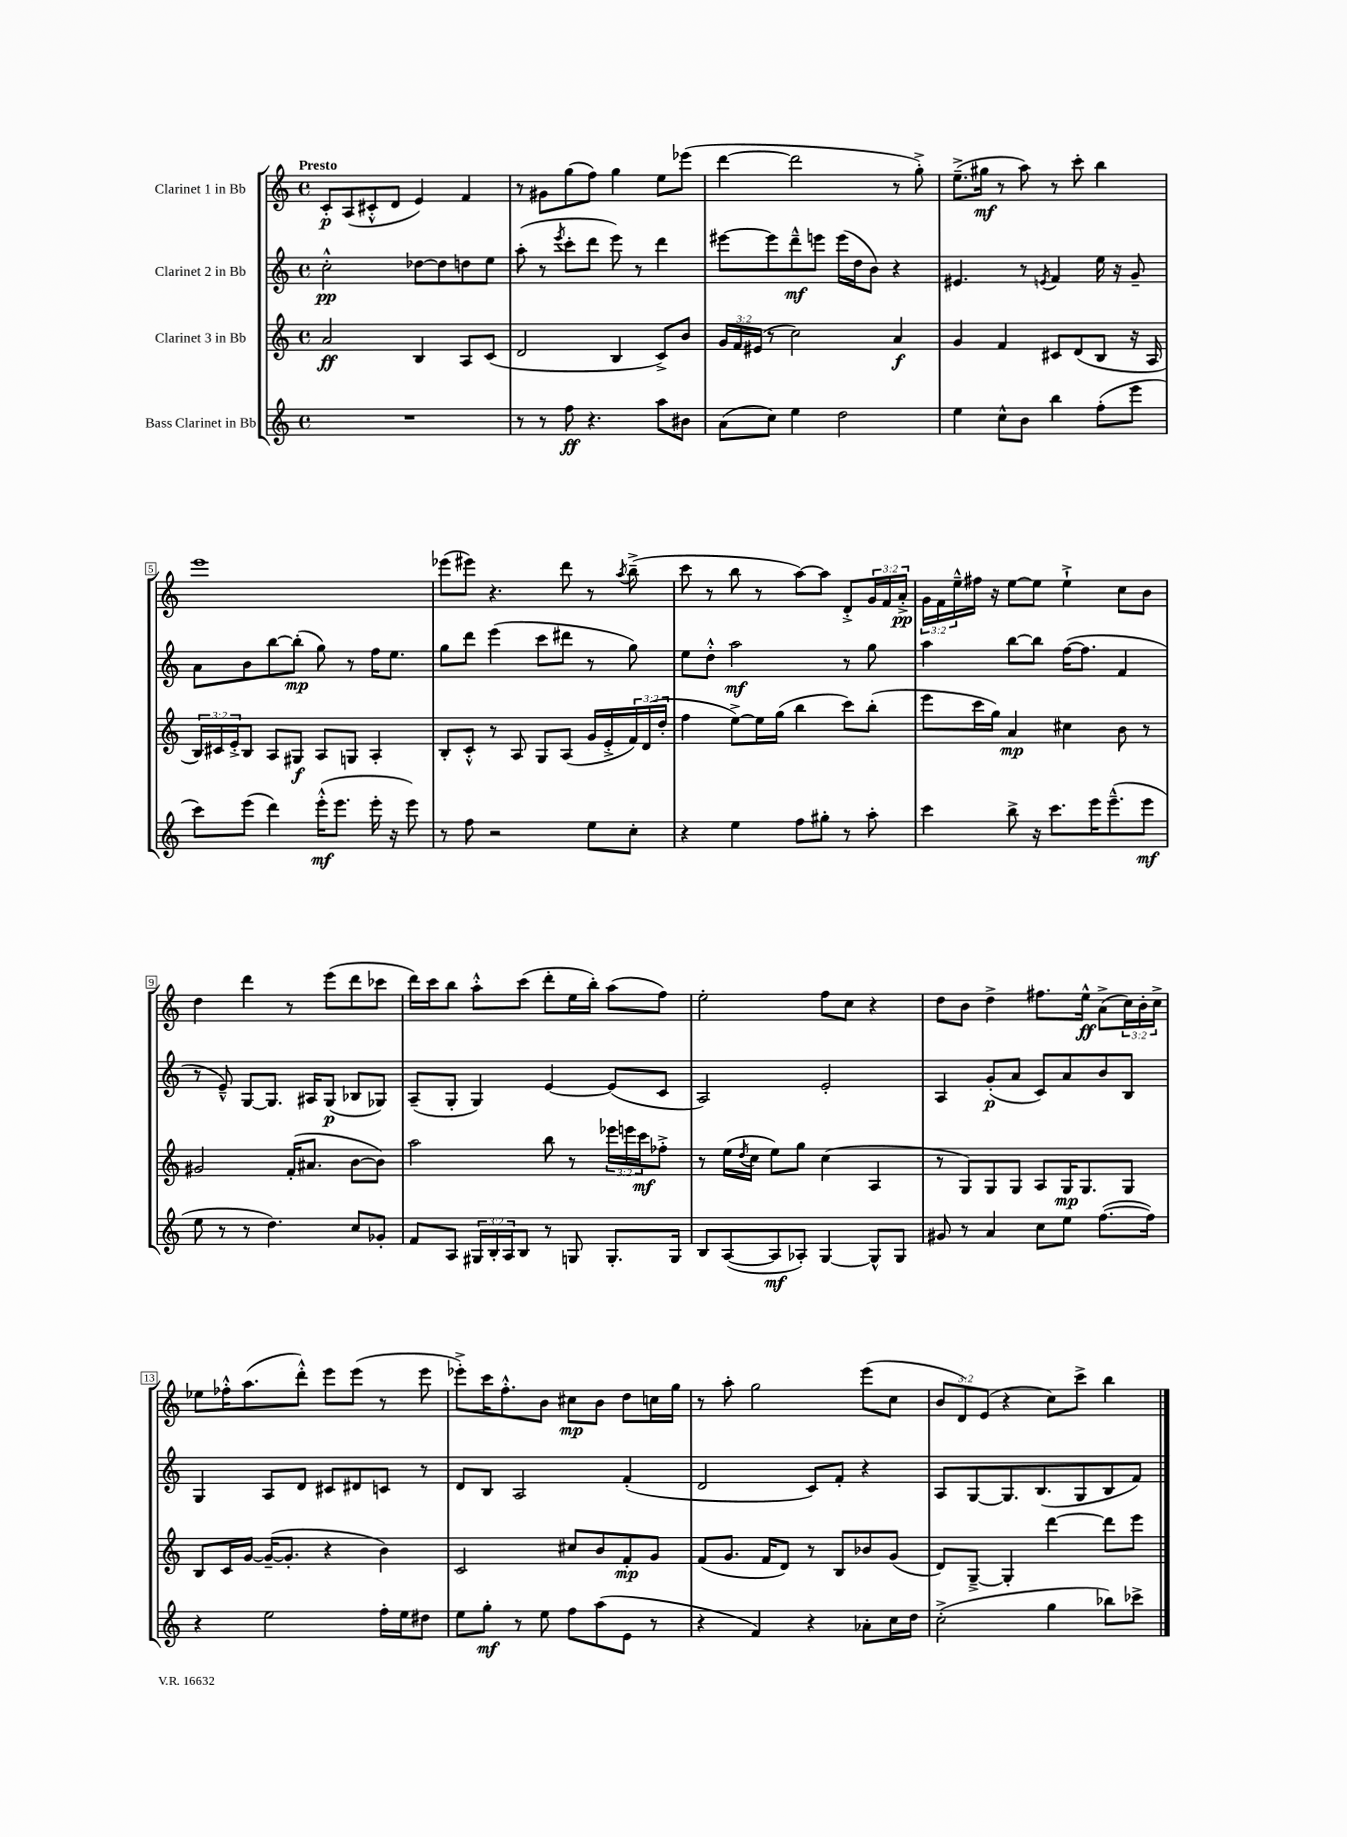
<<
\new StaffGroup <<
\new Staff = "s0" \with { instrumentName = "Clarinet 1 in Bb" } {
    \clef treble \key c \major \defaultTimeSignature \time 4/4 \override Staff.TupletNumber.text = #tuplet-number::calc-fraction-text \tempo "Presto"
    c'8-.\p a8( cis'8-.-^ d'8 e'4) f'4 |
    r8 gis'8 g''8( f''8) g''4 e''8 ees'''8( |
    d'''4~ d'''2 r8 g''8-.->) |
    e''8.--->( gis''16\mf r8 a''8) r8 c'''8-. b''4 |
    e'''1 |
    ees'''8( eis'''8) r4. d'''8 r8 \acciaccatura { a''8 } b''8--->( |
    c'''8 r8 b''8 r8 a''8~) a''8 d'8-.-> \tuplet 3/2 { g'16 f'16 a'16-.->\pp } |
    \tuplet 3/2 { g'16 f'16 e''16---^ } fis''16 r16 e''8~ e''8 e''4-!-> c''8 b'8 |
    d''4 d'''4 r8 e'''8( d'''8 ces'''8 |
    d'''16) c'''16 b''8 a''8-.-^ c'''8( d'''8-. e''16 b''16-.) a''8( f''8) |
    e''2-. f''8 c''8 r4 |
    d''8 b'8 d''4-> fis''8. e''16-^\ff a'8->( \tuplet 3/2 { c''16) b'16-. c''16-> } |
    ees''8 fes''16-.-^ a''8.( d'''8-.-^) e'''8 e'''8( r8 e'''8 |
    ees'''8-.->) c'''16 f''8.-.-^ b'8 cis''8\mp b'8 d''8 c''16 g''16 |
    r8 a''8-. g''2 e'''8( c''8 |
    \tuplet 3/2 { b'8 d'8) e'8( } r4 c''8) c'''8-> b''4 \bar "|." |
}
\new Staff = "s1" \with { instrumentName = "Clarinet 2 in Bb" } {
    \clef treble \key c \major \defaultTimeSignature \time 4/4
    c''2-.-^\pp des''8~ des''8 d''8 e''8 |
    a''8-.( r8 \acciaccatura { e'''8 } c'''8-. d'''8 e'''8) r8 d'''4 |
    eis'''8~ eis'''8 d'''8---^\mf e'''8 e'''16( d''16 b'8) r4 |
    eis'4. r8 \acciaccatura { e'8 } f'4 e''16 r16 g'8-- |
    a'8 b'8 b''8~ b''8-.\mp( g''8) r8 f''16 e''8. |
    g''8 d'''8 e'''4( c'''8 dis'''8 r8 g''8) |
    e''8 d''8-.-^ a''2\mf r8 g''8 |
    a''4 b''8~ b''8 f''16~( f''8. f'4 |
    r8 e'8---^) g8~ g8. ais16 g8\p( bes8 ges8) |
    a8--( g8-. g4) e'4~ e'8( c'8 |
    a2) e'2-. |
    a4 g'8-.\p( a'8 c'8) a'8 b'8 b8 |
    g4 a8 d'8 cis'8 dis'8 c'8 r8 |
    d'8 b8 a2 f'4-.( |
    d'2 c'8) f'8-. r4 |
    a8 g8~ g8. b8.( g8 b8 f'8) \bar "|." |
}
\new Staff = "s2" \with { instrumentName = "Clarinet 3 in Bb" } {
    \clef treble \key c \major \defaultTimeSignature \time 4/4 \override Staff.TupletNumber.text = #tuplet-number::calc-fraction-text
    a'2\ff b4 a8 c'8( |
    d'2 b4 c'8->) b'8 |
    \tuplet 3/2 { g'16 f'16 eis'16( } r8 c''2) a'4\f |
    g'4 f'4 cis'8 d'8( b8 r16 a16 |
    \tuplet 3/2 { b16) cis'16 e'16-.-> } b8 a8 gis8\f a8 g8 a4-. |
    b8-. c'8-.-^ r8 a8 g8 a8( g'16 e'16-.-> \tuplet 3/2 { f'16) d'16( d''16-. } |
    f''4 e''8~->) e''16 g''16( b''4 c'''8) b''8-.( |
    e'''8 c'''16 g''16) a'4\mp cis''4 b'8 r8 |
    gis'2 f'16-.( ais'8. b'8~ b'8) |
    a''2 b''8 r8 \tuplet 3/2 { ees'''16 e'''16 c'''16\mf } fes''8-.-> |
    r8 e''16( \acciaccatura { d''8 } c''16 e''8) g''8 c''4( a4 |
    r8 g8) g8 g8 a8 g16\mp g8. g8 |
    b8 c'16 g'16~ g'16~--( g'8.-. r4 b'4) |
    c'2 cis''8 b'8 f'8-.\mp g'8 |
    f'8( g'8. f'16 d'8) r8 b8 bes'8 g'8( |
    d'8) g8~---> g4-. d'''4~ d'''8 e'''8 \bar "|." |
}
\new Staff = "s3" \with { instrumentName = "Bass Clarinet in Bb" } {
    \clef treble \key c \major \defaultTimeSignature \time 4/4 \override Staff.TupletNumber.text = #tuplet-number::calc-fraction-text
    R1 |
    r8 r8 f''8\ff r4. a''8 bis'8 |
    a'8( c''8) e''4 d''2 |
    e''4 c''8-^ b'8 b''4 f''8-.( e'''8 |
    c'''8) e'''8( d'''4) e'''16-.-^\mf( e'''8. e'''16-. r16 e'''8) |
    r8 f''8 r2 e''8 c''8-. |
    r4 e''4 f''8 gis''8-. r8 a''8-. |
    c'''4 b''8-> r16 c'''8. e'''16 e'''8.---^( e'''8\mf |
    e''8 r8 r8 d''4.) c''8 ges'8-. |
    f'8 a8 \tuplet 3/2 { gis16 b16-. a16 } b8 r8 g8 g8.-. g16 |
    b8 a8~( a8\mf aes8-.) g4~ g8-^ g8 |
    gis'8 r8 a'4 c''8 e''8 f''8.~( f''16) |
    r4 e''2 f''16-. e''16 dis''8 |
    e''8 g''8-.\mf r8 e''8 f''8 a''8( e'8 r8 |
    r4 f'4) r4 aes'8-. c''16 d''16 |
    c''2-.->( g''4 bes''8) ces'''8-> \bar "|." |
}
>>
>>
\layout { \context { \Score \override BarNumber.stencil = #(make-stencil-boxer 0.1 0.3 ly:text-interface::print) } }
